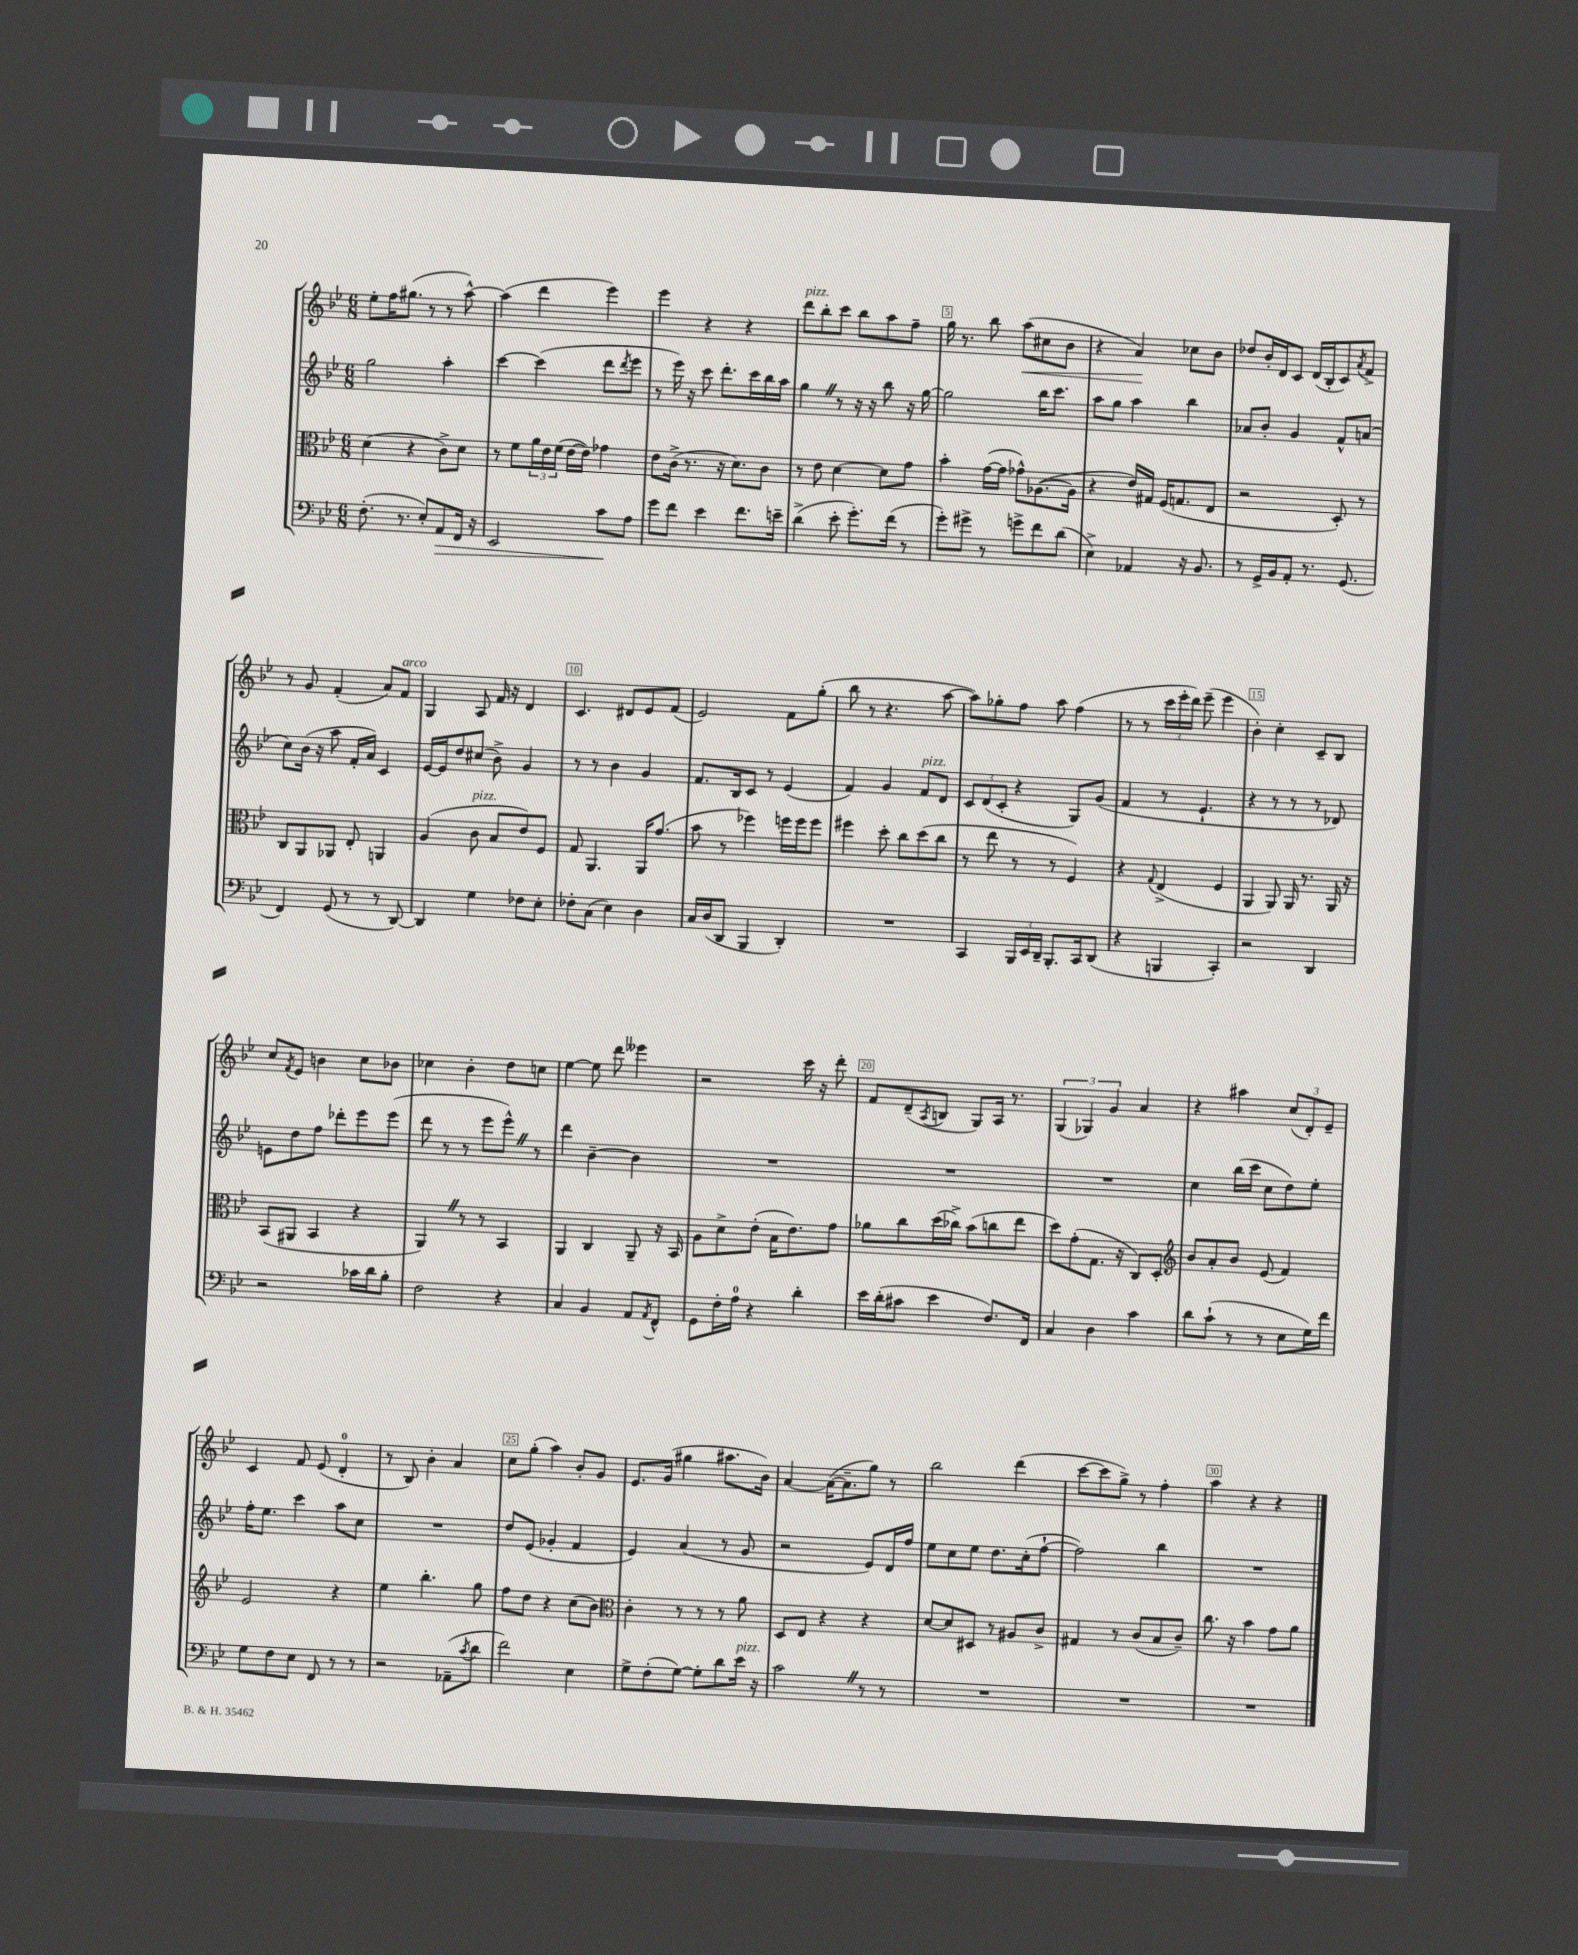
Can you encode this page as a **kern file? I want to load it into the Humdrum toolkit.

**kern	**kern	**kern	**kern
*staff4	*staff3	*staff2	*staff1
*clefF4	*clefC3	*clefG2	*clefG2
*k[b-e-]	*k[b-e-]	*k[b-e-]	*k[b-e-]
*M6/8	*M6/8	*M6/8	*M6/8
(8.F'	(4d	2gg	8ee-'
.	.	.	16ff
8.r	.	.	(8.gg#
.	4r	.	.
8E-')	.	.	8r
8AA	8c^)	4aa'	8r
16FF	8d	.	[8aa^^)
16r	.	.	.
=	=	=	=
2EE-	8r	[4ccc	(4aa]
.	8f	.	.
.	24a	(4ccc]	4ddd
.	24e-	.	.
.	(24f	.	.
.	[16e-	.	.
.	16e-])	.	.
8c	4g-	8ddd	4eee-)
.	.	8qddd	.
8A	.	8eee-	.
=	=	=	=
8g	8e-	8r	4eee-
8f	(16c^	16eee-)	.
.	8.r	16r	.
4e-	.	8ccc	4r
.	16r	8.ddd'	.
.	8.d)	.	.
8.f	.	.	4r
.	.	16ccc	.
.	8c	16bb-	.
16e~	.	16aa	.
=	=	=	=
(4d^	8r	4gg	8ddd
.	8e-	.	8bb-'
8e-'	[4d	8r	8ccc
8.g')	.	16r	8bb-
.	.	16r	.
.	8d]	8bb-	8aa
(16f	.	.	.
8r	8g	16r	8ff~
.	.	[16gg	.
=	=	=	=
8g')	4b-'	2gg]	16gg
.	.	.	8.r
8g#^	.	.	.
8r	([16g	.	8bb-
.	16g]	.	.
8g^	8g-^^)	.	(8aa
8f	([8.A-	16bb-	8cc#
.	.	8.ccc	.
(8d	.	.	8b-
.	16A-]	.	.
=	=	=	=
4E-^)	4r	8aa	4r
.	.	8gg	.
4AA-	16e-)	4aa	4a)
.	16G#	.	.
.	(16F	.	.
.	8.G	.	.
16r	.	4bb-	8cc-
8.BB-	.	.	.
.	8E-	.	8b-
=	=	=	=
8r	2r	8a-	8dd-
16GG^	.	8b-'	16b-'
16BB-	.	.	16d
8AA'	.	4g	8c
8.r	.	.	(16d
.	.	.	16B-'
.	8D')	8f^^	8c)
(8.GG	.	.	.
.	.	.	8qa
.	8r	(8a	8f^
=	=	=	=
4FF)	8C	8cc)	8r
.	8AA	(16b-	8g
.	.	16r	.
(8GG	8AA-	8aa	(4f'
8r	8E-'	16f'	.
.	.	16a)	.
8r	4AA	4c	8a)
[8DD)	.	.	8f
=	=	=	=
4DD]	(4A	[16e-	4G
.	.	16e-]	.
.	.	8dd	.
4G	8c	(8cc#	8A
.	8B-	8b-^)	16f
.	.	.	16r
8F-	8e-)	4g	4d
8E-'	8F	.	.
=	=	=	=
8F-'	8G	8r	4.c
(8C	4.AA	8r	.
4E-)	.	4b-	.
.	.	.	8d#
4D	16AA	4g	8e-
.	(8.g	.	.
.	.	.	(8f
=	=	=	=
16C	8b-	8.f	2e-)
(16D	.	.	.
8DD	8r	.	.
.	.	16B-	.
4BBB-	4ff-)	8c	.
.	.	8r	.
4DD')	16ff	(4e-	8f
.	16ff	.	.
.	8ff	.	(8gg'
=	=	=	=
2.r	4ff#	4f)	8bb-
.	.	.	8r
.	8dd'	4g	4.r
.	8cc	.	.
.	(8dd	8f	.
.	8cc	8d	[8aa
=	=	=	=
4CC	8r	12c	8aa])
.	.	(12d	.
.	8ee-	.	8gg-'
.	.	12c'	.
24BBB-	8r	4r	8ff
24EE-	.	.	.
24DD~	.	.	.
8.BBB-'	8r	.	8aa
.	4F)	8G)	(4ff
16CC	.	.	.
(8DD	.	(8g	.
=	=	=	=
4r	4r	4f	8r
.	.	.	8r
.	8qqG	.	.
4BBB	(4E-^	8r	24ccc
.	.	.	24eee-'
.	.	.	24ddd)
.	.	4.e-`	(8eee-~
4CC')	4F	.	4eee-
=	=	=	=
2r	4AA	4r	4b-')
.	8AA)	8r	4cc'
.	16AA	8r	.
.	8.r	.	.
4DD	.	8r	8c~
.	16AA	8d-)	8B-
.	16r	.	.
=	=	=	=
2r	(8BB-	8e	8cc
.	.	.	8qf
.	8AA#	8dd	8e-
.	4BB-	8ff	4b
.	.	8ddd-'	.
16c-	4r	8eee-	8cc
16d	.	.	.
8B-'	.	(8eee-	8b-
=	=	=	=
2F	4AA)	8ddd	4cc-
.	.	8r	.
.	8r	8r	4b-'
.	8r	8eee-	.
4r	4BB-	8eee-^^)	8dd
.	.	8r	8cc
=	=	=	=
4C	4AA	4ddd	[4ee-
4BB-	4C	[4b-~	8ee-]
.	.	.	8ddd
8AA	8AA~	4b-]	4eee--
8qAA	.	.	.
8FF^^	16r	.	.
.	16BB-	.	.
=	=	=	=
8GG	8A	2.r	2r
16F'	8d^	.	.
16A	.	.	.
4r	(8e-'	.	.
.	16B-	.	.
.	8.e-)	.	.
4d'	.	.	16ccc
.	.	.	16r
.	8g	.	8ddd'
=	=	=	=
16e-	8a-	2.r	8f
(16d'	.	.	.
8c#	8cc	.	(8d~
.	.	.	8qA
4e-	(16dd	.	8B
.	16cc-^)	.	.
.	(8b-	.	8G)
8.F)	8cc	.	16A
.	.	.	8.r
.	8ee-	.	.
16FF	.	.	.
=	=	=	=
4C	8dd)	2.r	(6G
.	(8g'	.	.
.	.	.	6G-)
4D	8.G	.	.
.	.	.	6g
.	16r	.	.
4c	8C)	.	4a
.	8D'	.	.
=	=	=	=
*	*clefG2	*	*
8d	8b-	4cc	4r
(8c`	8a'	.	.
8r	8b-	(16bb-	4aa#
.	.	16ccc	.
8r	(8e-	8cc	.
8E-	4f)	8dd)	(12cc
.	.	.	12d')
16G)	.	8ee-'	.
.	.	.	12e-~
16f	.	.	.
=	=	=	=
8G	2e-	16ff'	4c
.	.	8.ee-	.
8F	.	.	.
8E-	.	4ccc	8f
8FF	.	.	(8e-
8r	4r	8aa	4d'
8r	.	8cc	.
=	=	=	=
2r	4ee-	2.r	8r
.	.	.	8B-)
.	4.bb-'	.	4b-'
(8AA-~	.	.	4a
8qc	.	.	.
8d	8gg	.	.
=	=	=	=
2f)	8ff	8dd	8cc
.	8dd	(8e-	(8gg'
.	4r	4g-'	4aa)
4E-	(8cc	4f	8b-'
.	8b-)	.	8g
=	=	=	=
*	*clefC3	*	*
8G^	4c'	4e-)	8.e-
(8F'	.	.	.
.	.	.	(16g
[8G)	8r	(4a	4gg#
8G']	8r	.	.
8d	8r	8r	8.aa#
16e-	8a	8g	.
16r	.	.	16b-)
=	=	=	=
2c	8D	2r	[4a
.	8E-	.	.
.	4r	.	(16a_
.	.	.	8.a~]
8r	4r	8e-)	8gg)
8r	.	16d	8r
.	.	16ff	.
=	=	=	=
2.r	[8d	8ee-	2bb-
.	8d]	8cc	.
.	8D#	8ee-	.
.	8r	8.dd	.
.	8A#	.	(4ddd
.	.	(16cc'	.
.	8c^	[8ff`	.
=	=	=	=
2.r	4G#	2ff])	[8ccc
.	.	.	8ccc]
.	8r	.	8gg^)
.	(8c	.	8r
.	8B-	4bb-	4ff'
.	8c~)	.	.
=	=	=	=
2.r	8.cc	2.r	4aa
.	16r	.	.
.	4b-	.	4r
.	8g	.	4r
.	8a	.	.
==	==	==	==
*-	*-	*-	*-
